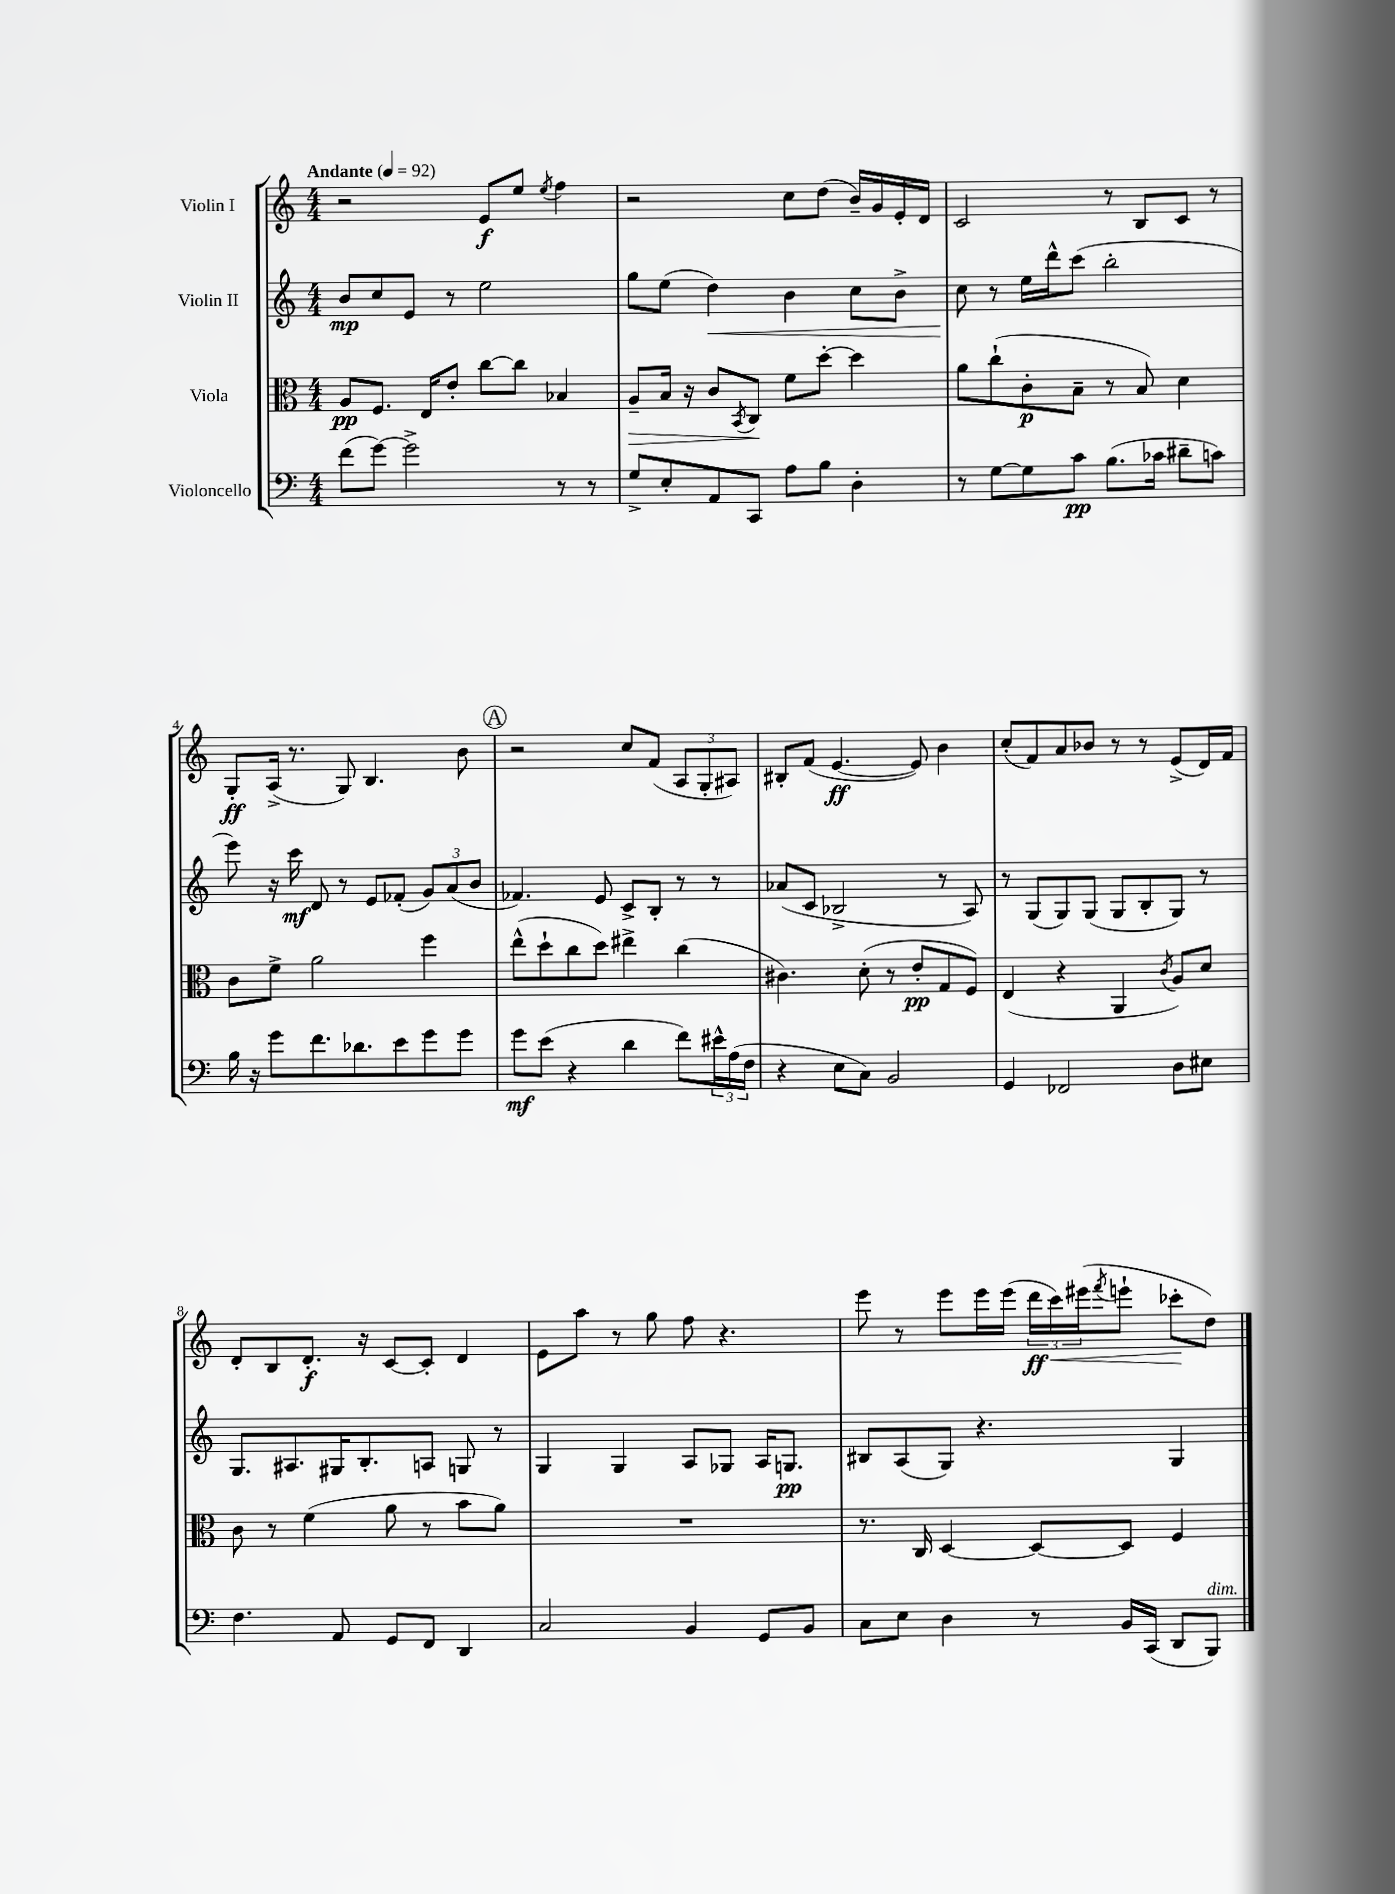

**kern	**kern	**kern	**kern
*staff4	*staff3	*staff2	*staff1
*clefF4	*clefC3	*clefG2	*clefG2
*k[]	*k[]	*k[]	*k[]
*M4/4	*M4/4	*M4/4	*M4/4
*MM92	*MM92	*MM92	*MM92
(8f\L	8A/L	8b/L	2r
[8g\J)	8.F/J	8cc/	.
2g^\]	.	8e/J	.
.	16E/LK	.	.
.	8e'/J	8r	.
.	[8cc\L	2ee\	8e/L
.	8cc\]J	.	8ee/J
.	.	.	8qee/
8r	4B-/	.	4ff\
8r	.	.	.
=	=	=	=
8G^/L	8A~/L	8gg\L	2r
8E'/	16B/Jk	(8ee\J	.
.	16r	.	.
8AA/	8c/L	4dd\)	.
.	8qBB/	.	.
8CC/J	8C/J	.	.
8A\L	8f\L	4b\	8cc\L
8B\J	[8dd'\J	.	(8dd\J
4D'\	4dd\]	8cc\L	16b~/LL)
.	.	.	16g/
.	.	8b^\J	16e'/
.	.	.	16d/JJ
=	=	=	=
8r	8a\L	8cc\	2c/
[8G\L	(8cc`\	8r	.
8G\]	8c'\	16ee\LL	.
.	.	16ddd^^\J	.
8c\J	8B~\J	(8ccc\J	.
(8.B\L	8r	2bb'\	8r
.	8B/)	.	8B/L
16c-\Jk	.	.	.
8d#~\L	4d\	.	8c/J
8c\J)	.	.	8r
=	=	=	=
16B\	8c\L	8eee\)	8G'/L
16r	.	.	.
8g\L	8f^\J	16r	(16A^/Jk
.	.	16ccc\	8.r
8.f\	2a\	8d/	.
.	.	8r	8G/)
8.d-\	.	.	.
.	.	8e/L	4.B/
8e\	.	(8f-'/J	.
8g\	4ff\	12g/L)	.
.	.	(12a/	.
8g\J	.	.	8b\
.	.	12b/J	.
=	=	=	=
8g\L	(8ee^^\L	4.f-/)	2r
(8e\J	8dd`\	.	.
4r	8cc\	.	.
.	8dd\J)	8e/	.
4d\	4ee#^\	8c^/L	8cc/L
.	.	8B'/J	(8f/J
8f\L)	(4cc\	8r	12A/L
.	.	.	12G'/
24e#^^\L	.	8r	.
(24A\	.	.	12A#/J)
24F\JJ	.	.	.
=	=	=	=
4r	4.c#\)	(8a-/L	8B#'/L
.	.	8c/J	(8f/J
8E\L	.	2B-^/	[4.e/
8C\J)	(8d'\	.	.
2BB/	8r	.	.
.	8e'/L	.	8e/])
.	8G/	8r	4b\
.	8F/J)	8A/)	.
=	=	=	=
4GG/	(4E/	8r	(8cc'/L
.	.	(8G/L	8f/)
2FF-/	4r	8G/)	8a/
.	.	(8G/J	8b-/J
.	4AA/	8G/L	8r
.	.	8B'/	8r
.	8qc/	.	.
8D\L	8A/L)	8G/J)	(8e^/L
8E#\J	8d/J	8r	16d/L)
.	.	.	16f/JJ
=	=	=	=
4.F\	8c\	8.G/L	8d'/L
.	8r	.	8B/
.	.	8.A#/	.
.	(4f\	.	8.d'/J
8AA/	.	16G#/K	.
.	.	8.B'/	16r
8GG/L	8a\	.	[8c/L
8FF/J	8r	8A/J	8c'/]J
4DD/	8b\L	8G/	4d/
.	8a\J)	8r	.
=	=	=	=
2C/	1r	4G/	8e\L
.	.	.	8aa\J
.	.	4G/	8r
.	.	.	8gg\
4BB/	.	8A/L	8ff\
.	.	8G-/J	4.r
8GG/L	.	16A/LK	.
.	.	8.G/J	.
8BB/J	.	.	.
=	=	=	=
8C\L	8.r	8B#/L	8eee\
8E\J	.	(8A/	8r
.	16C/	.	.
4D\	[4D/	8G/J)	8eee\L
.	.	4.r	16eee\L
.	.	.	(16eee\JJ
8r	8D/_L	.	24ddd\LL
.	.	.	24ccc\)
.	.	.	(24eee#\J
.	.	.	8qfff/
16BB/LL	8D/]J	.	8eee`\J
(16CC/JJ	.	.	.
8DD/L	4F/	4G/	8ccc-'\L
8BBB/J)	.	.	8dd\J)
==	==	==	==
*-	*-	*-	*-
